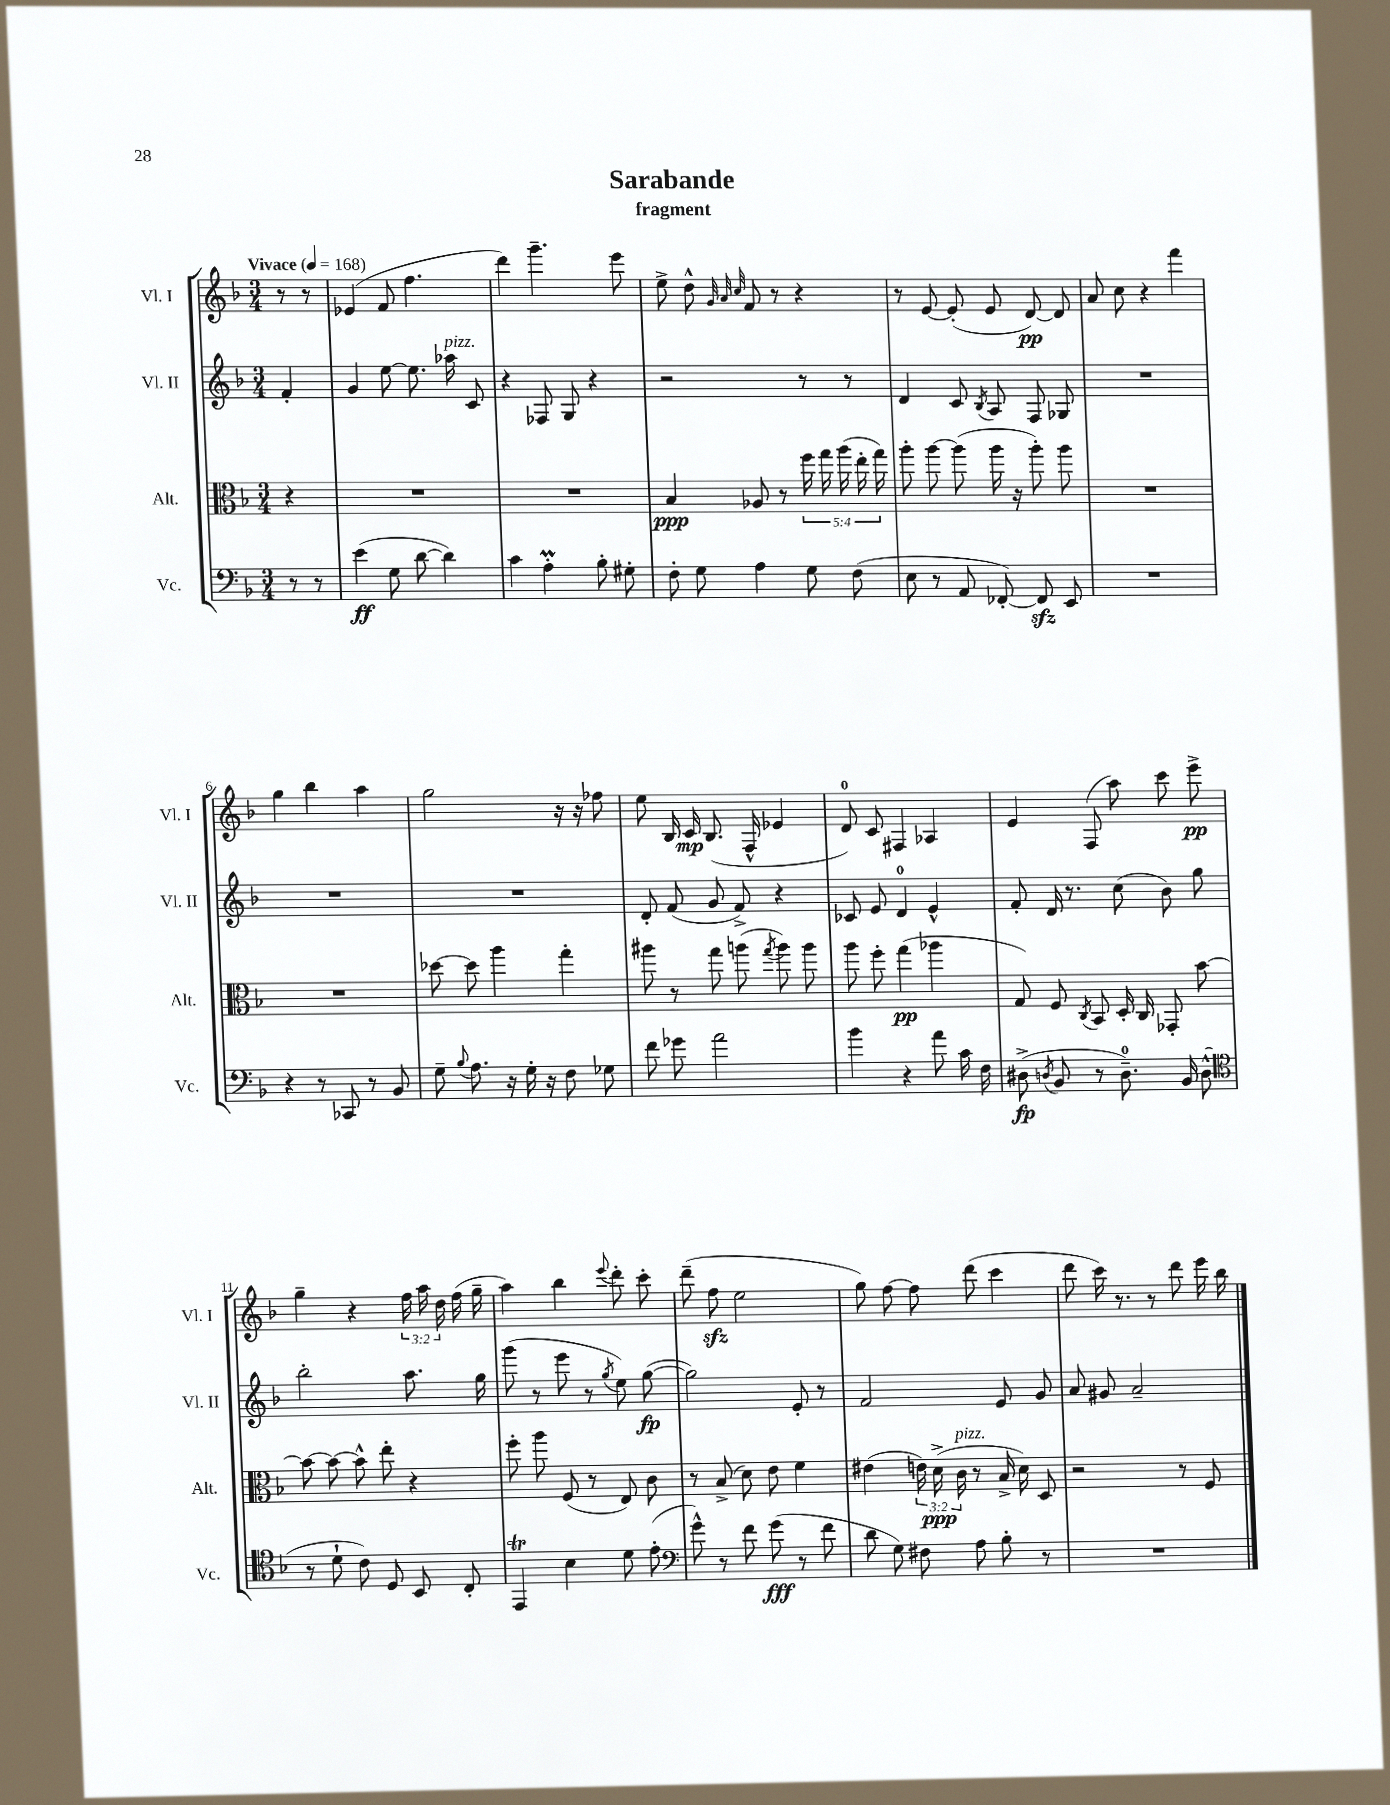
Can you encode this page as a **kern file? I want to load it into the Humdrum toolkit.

**kern	**dynam	**kern	**dynam	**kern	**dynam	**kern	**dynam
*part4	*part4	*part3	*part3	*part2	*part2	*part1	*part1
*staff4	*staff4	*staff3	*staff3	*staff2	*staff2	*staff1	*staff1
*I"Vc.	*	*I"Alt.	*	*I"Vl. II	*	*I"Vl. I	*
*I'Vc.	*	*I'Alt.	*	*I'Vl. II	*	*I'Vl. I	*
*clefF4	*	*clefC3	*	*clefG2	*	*clefG2	*
*k[b-]	*	*k[b-]	*	*k[b-]	*	*k[b-]	*
*M3/4	*	*M3/4	*	*M3/4	*	*M3/4	*
*MM168	*	*MM168	*	*MM168	*	*MM168	*
=	=	=	=	=	=	=	=
!	!	!	!	!	!	!LO:TX:a:B:t=Vivace	!
8r	.	4r	.	4f'/	.	8r	.
8r	.	.	.	.	.	8r	.
=1	=1	=1	=1	=1	=1	=1	=1
(4e\	ff	2.r	.	4g/	.	(4e-X/	.
8G\	.	.	.	[8ee\	.	8f/	.
[8d\	.	.	.	8.ee\]	.	4.ff\	.
4d\])	.	.	.	.	.	.	.
!	!	!	!	!LO:TX:a:i:t=pizz.	!	!	!
.	.	.	.	16aa-X\	.	.	.
.	.	.	.	8c/	.	.	.
=2	=2	=2	=2	=2	=2	=2	=2
4c\	.	2.r	.	4r	.	4ddd\)	.
4Am'\	.	.	.	8F-X/	.	4.ggg~\	.
.	.	.	.	8G/	.	.	.
8B-'\	.	.	.	4r	.	.	.
8G#X'\	.	.	.	.	.	8eee\	.
=3	=3	=3	=3	=3	=3	=3	=3
8F'\	.	4B-/	ppp	2r	.	8ee^\	.
8G\	.	.	.	.	.	8dd^^\	.
.	.	.	.	.	.	32qqg/	.
.	.	.	.	.	.	32qqa/	.
.	.	.	.	.	.	32qqcc/	.
4A\	.	8A-X/	.	.	.	8f/	.
.	.	8r	.	.	.	8r	.
8G\	.	20ff\	.	8r	.	4r	.
.	.	20gg\	.	.	.	.	.
.	.	(20aa\	.	.	.	.	.
(8F\	.	.	.	8r	.	.	.
.	.	20ee'\	.	.	.	.	.
.	.	20gg\)	.	.	.	.	.
=4	=4	=4	=4	=4	=4	=4	=4
8E\	.	8aa'\	.	4d/	.	8r	.
8r	.	[8aa\	.	.	.	[8e/	.
8AA/	.	(8aa\]	.	8c/	.	(8e'/]	.
.	.	.	.	8qB-/	.	.	.
[8FF-X'/)	.	16aa\	.	8A/	.	8e/	.
.	.	16r	.	.	.	.	.
8FF-zz/]	.	8aa'\)	.	8F/	.	[8d/)	pp
8EE/	.	8aa\	.	8G-X/	.	8d/]	.
=5	=5	=5	=5	=5	=5	=5	=5
2.r	.	2.r	.	2.r	.	8a/	.
.	.	.	.	.	.	8cc\	.
.	.	.	.	.	.	4r	.
.	.	.	.	.	.	4fff\	.
!!LO:LB:g=z
=6	=6	=6	=6	=6	=6	=6	=6
4r	.	2.r	.	2.r	.	4gg\	.
8r	.	.	.	.	.	4bb-\	.
8CC-X/	.	.	.	.	.	.	.
8r	.	.	.	.	.	4aa\	.
8BB-/	.	.	.	.	.	.	.
=7	=7	=7	=7	=7	=7	=7	=7
8G~\	.	[8dd-X\	.	2.r	.	2gg\	.
8qqB-/	.	.	.	.	.	.	.
8.A\	.	8dd-\]	.	.	.	.	.
.	.	4aa\	.	.	.	.	.
16r	.	.	.	.	.	.	.
16G'\	.	.	.	.	.	.	.
16r	.	.	.	.	.	.	.
8F\	.	4gg'\	.	.	.	16r	.
.	.	.	.	.	.	16r	.
8G-X\	.	.	.	.	.	8ff-X\	.
=8	=8	=8	=8	=8	=8	=8	=8
8f\	.	8aa#X\	.	8d'/	.	8ee\	.
8g-X\	.	8r	.	(8f/	.	16B-/	.
.	.	.	.	.	.	16c/	mp
2a\	.	8gg\	.	8g/	.	(8.B-/	.
.	.	(8aan\	.	8f^/)	.	.	.
.	.	.	.	.	.	16F^^/	.
.	.	8qgg/	.	.	.	.	.
.	.	8aa\)	.	4r	.	4e-X/	.
.	.	8aa\	.	.	.	.	.
=9	=9	=9	=9	=9	=9	=9	=9
4b-\	.	8aa\	.	8c-X/	.	8d/)	.
.	.	8ff'\	.	8e/	.	8c/	.
4r	.	(4gg\	pp	4d/	.	4F#X/	.
8a\	.	4aa-X\	.	4e^^/	.	4A-X/	.
16c\	.	.	.	.	.	.	.
16F\	.	.	.	.	.	.	.
=10	=10	=10	=10	=10	=10	=10	=10
(8D#X^\	fp	8G/)	.	8f'/	.	4e/	.
8qDn/	.	.	.	.	.	.	.
8BB-/	.	8F/	.	16d/	.	.	.
.	.	.	.	8.r	.	.	.
.	.	8qC/	.	.	.	.	.
8r	.	8BB-/	.	.	.	(8F/	.
8.D~\)	.	16D'/	.	(8cc\	.	8aa\)	.
.	.	16C/	.	.	.	.	.
.	.	8GG-X'/	.	8b-\)	.	8ccc\	.
16BB-/	.	.	.	.	.	.	.
(8D^^\	.	[8b-\	.	8gg\	.	8eee^\	pp
!!LO:LB:g=z
=11	=11	=11	=11	=11	=11	=11	=11
*clefC4	*	*	*	*	*	*	*
8r	.	8b-\_	.	2bb-'\	.	4gg~\	.
8d`\	.	8b-\_	.	.	.	.	.
8c\)	.	8b-^^\]	.	.	.	4r	.
8D/	.	8ee'\	.	.	.	.	.
8BB-/	.	4r	.	8.aa\	.	24ff\	.
.	.	.	.	.	.	24aa\	.
.	.	.	.	.	.	24dd\	.
8C'/	.	.	.	.	.	(16ff\	.
.	.	.	.	16gg\	.	16gg~\	.
=12	=12	=12	=12	=12	=12	=12	=12
4EEt/	.	8ff'\	.	(8ggg\	.	4aa\)	.
.	.	8aa\	.	8r	.	.	.
4B-\	.	(8F/	.	8eee\	.	4bb-\	.
.	.	8r	.	8r	.	.	.
.	.	.	.	8qgg/	.	8qqeee/	.
8d\	.	8E/)	.	8ee\)	.	8ddd'\	.
(8e'\	.	8c\	.	([8gg\	fp	8ccc'\	.
=13	=13	=13	=13	=13	=13	=13	=13
*clefF4	*	*	*	*	*	*	*
8g^^\)	.	8r	.	2gg\])	.	(8ddd~\	.
8r	.	(8B-^/	.	.	.	8ffzz\	.
8f\	.	8d\)	.	.	.	2ee\	.
(8g\	fff	8e\	.	.	.	.	.
8r	.	4f\	.	8e'/	.	.	.
8f\	.	.	.	8r	.	.	.
=14	=14	=14	=14	=14	=14	=14	=14
8d\	.	(4e#X\	.	2f/	.	8gg\)	.
8G\)	.	.	.	.	.	[8ff\	.
8F#X\	.	24en\)	.	.	.	8ff\]	.
.	.	(24d^\	ppp	.	.	.	.
!	!	!LO:TX:a:i:t=pizz.	!	!	!	!	!
.	.	24c\	.	.	.	.	.
8A\	.	8r	.	.	.	(8ddd\	.
8B-'\	.	16B-^/	.	8e/	.	4ccc\	.
.	.	16d\)	.	.	.	.	.
8r	.	8D/	.	8g/	.	.	.
=15	=15	=15	=15	=15	=15	=15	=15
2.r	.	2r	.	8a/	.	8ddd\	.
.	.	.	.	8g#X/	.	16ccc\)	.
.	.	.	.	.	.	8.r	.
.	.	.	.	2a~/	.	.	.
.	.	.	.	.	.	8r	.
.	.	8r	.	.	.	8ddd\	.
.	.	8F/	.	.	.	16eee\	.
.	.	.	.	.	.	16bb-\	.
==	==	==	==	==	==	==	==
*-	*-	*-	*-	*-	*-	*-	*-
